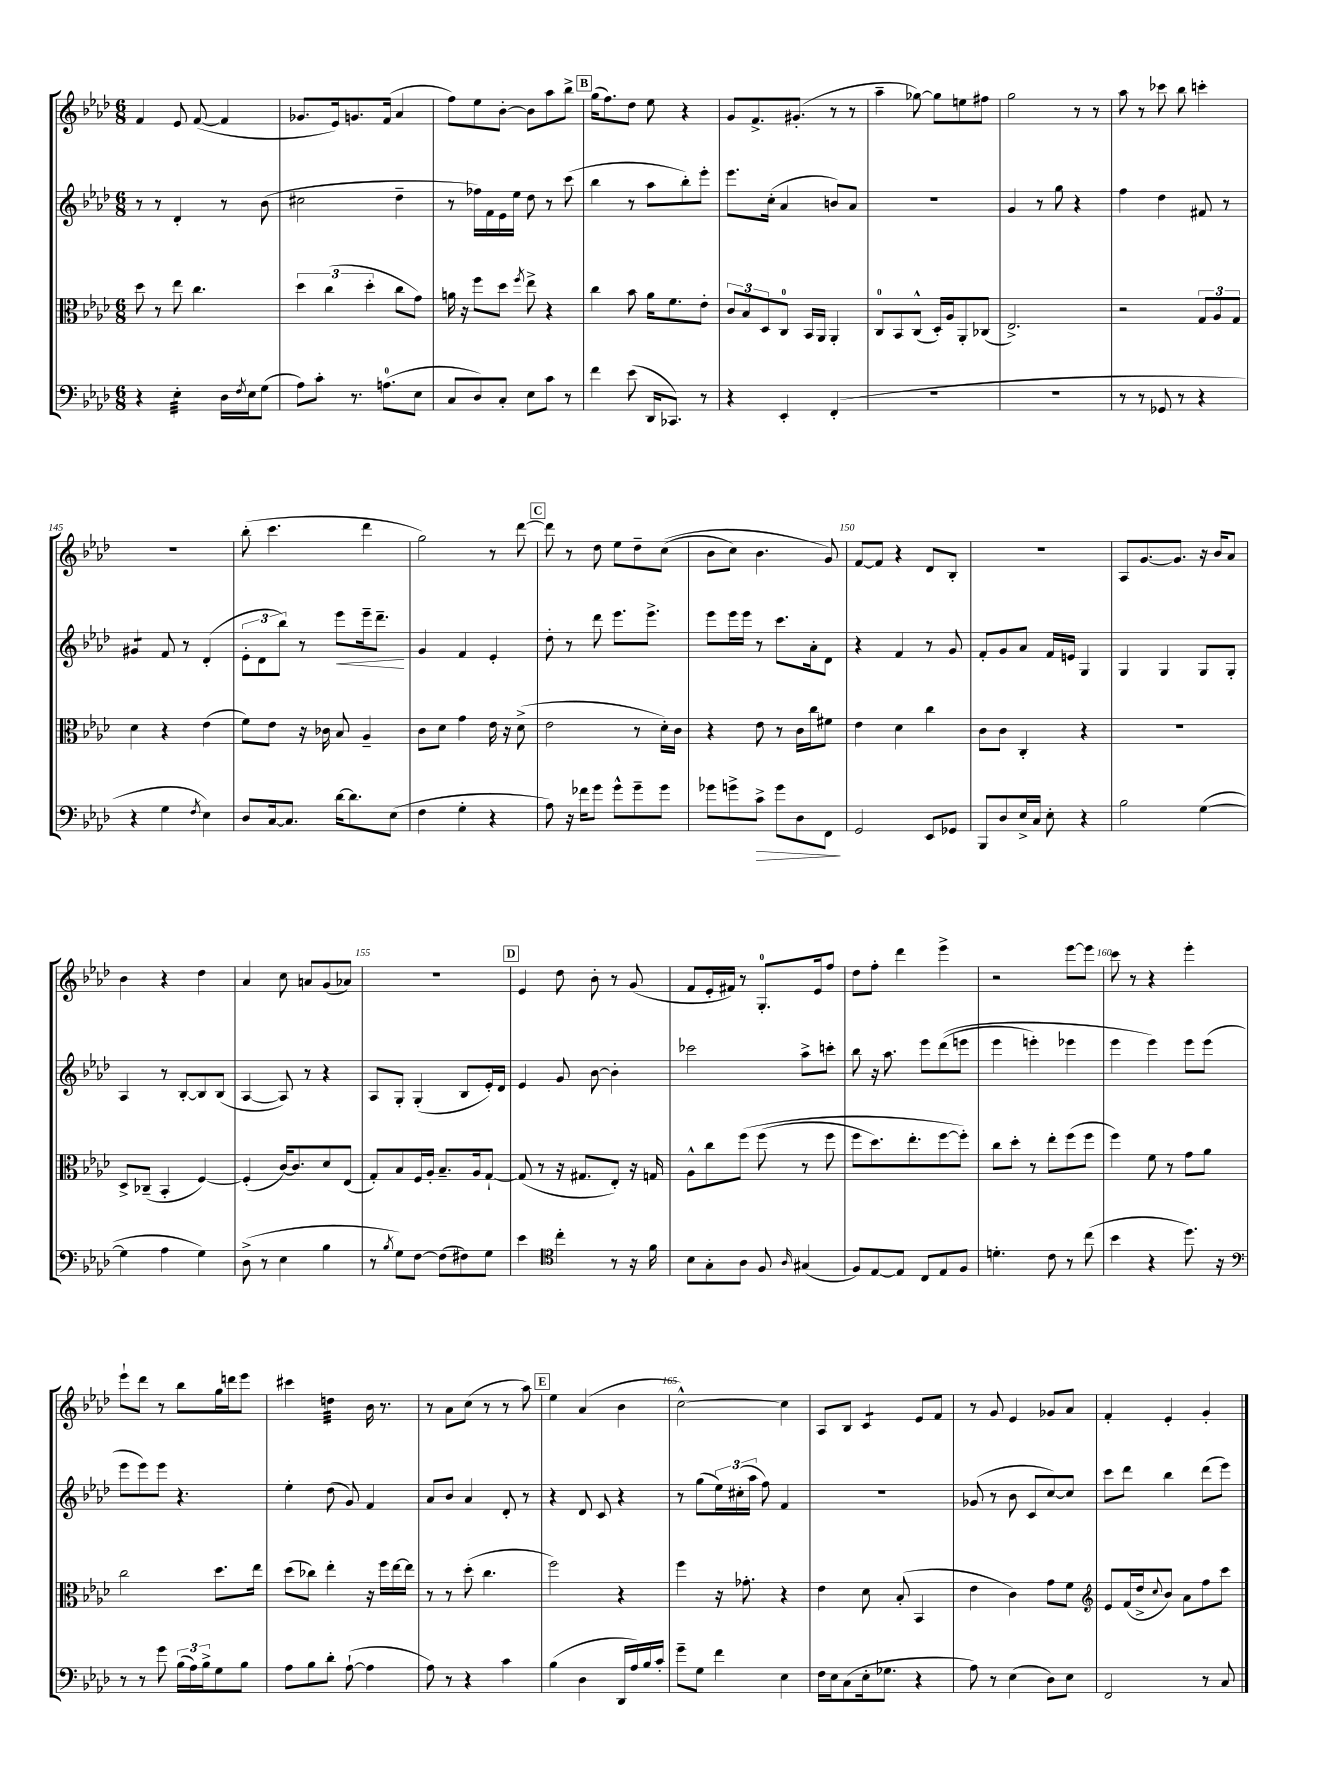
<<
\new StaffGroup <<
\new Staff = "s0" {
    \clef treble \key aes \major \numericTimeSignature \time 6/8
    f'4 ees'8 f'8~( f'4 |
    ges'8. ees'16) g'8. f'16( aes'4 |
    f''8) ees''8 bes'8~-. bes'8 aes''8 bes''8-> |
    \mark \markup { \box "B" } g''16( f''8.) des''8 ees''8 r4 |
    g'8 f'8.-> gis'8.-.( r8 r8 |
    aes''4-- ges''8~) ges''8 e''8 fis''8 |
    g''2 r8 r8 |
    aes''8 r8 ces'''8 bes''8 c'''4-. |
    R2. |
    bes''8-.( c'''4. des'''4 |
    g''2) r8 des'''8~ |
    \mark \markup { \box "C" } des'''8 r8 des''8 ees''8 des''8-- c''8(\( |
    bes'8 c''8) bes'4. g'8\) |
    f'8~ f'8 r4 des'8 bes8-. |
    R2. |
    aes8 g'8.~ g'8. r16 bes'16 aes'8 |
    bes'4 r4 des''4 |
    aes'4 c''8 a'8 g'8( aes'8) |
    R2. |
    \mark \markup { \box "D" } ees'4 des''8 bes'8-. r8 g'8( |
    f'8 ees'16-. fis'16) r8 g8.-0-. ees'16 f''8 |
    des''8 f''8-. des'''4 ees'''4-> |
    r2 ees'''8~ ees'''8 |
    c'''8 r8 r4 ees'''4-. |
    ees'''8-! des'''8 r8 bes''8 g''16 d'''16 ees'''8 |
    cis'''4 d''4:32 bes'16 r8. |
    r8 aes'8 c''8( r8 r8 aes''8) |
    \mark \markup { \box "E" } ees''4 aes'4( bes'4 |
    c''2~-^) c''4 |
    aes8 bes8 c'4:8 ees'8 f'8 |
    r8 g'8 ees'4 ges'8 aes'8 |
    f'4-. ees'4-. g'4-. \bar "|." |
}
\new Staff = "s1" {
    \clef treble \key aes \major \numericTimeSignature \time 6/8
    r8 r8 des'4-. r8 bes'8( |
    cis''2 des''4-- |
    r8 fes''16) f'16 ees'16 ees''16 des''8 r8 c'''8( |
    \mark \markup { \box "B" } bes''4 r8 aes''8 bes''8-.) ees'''8-. |
    ees'''8. c''16-.( aes'4 b'8) aes'8 |
    R2. |
    g'4 r8 g''8 r4 |
    f''4 des''4 fis'8 r8 |
    gis'4:8 f'8 r8 des'4-.( |
    \tuplet 3/2 { ees'8-. des'8 bes''8) } r8 ees'''8\< ees'''16-- des'''8.--\! |
    g'4 f'4 ees'4-. |
    \mark \markup { \box "C" } des''8-. r8 des'''8 ees'''8. ees'''8.-> |
    ees'''8 ees'''16 ees'''16 r8 c'''8. aes'16-. des'8 |
    r4 f'4 r8 g'8 |
    f'8-. g'8 aes'8 f'16 e'16 g4 |
    g4 g4 g8 g8-. |
    aes4 r8 bes8~-. bes8 bes8( |
    aes4~ aes8) r8 r4 |
    aes8 g8-. g4-.( bes8 ees'16-.) des'16 |
    \mark \markup { \box "D" } ees'4 g'8 bes'8~ bes'4-. |
    ces'''2 aes''8-> c'''8-. |
    bes''8 r16 aes''8. ees'''8 des'''8(\( e'''8 |
    ees'''4 e'''4-.) ees'''4 |
    ees'''4 ees'''4\) ees'''8 ees'''8( |
    ees'''8 ees'''8) ees'''8 r4. |
    ees''4-. des''8( g'8) f'4 |
    aes'8 bes'8 aes'4 des'8-. r8 |
    \mark \markup { \box "E" } r4 des'8 c'8 r4 |
    r8 g''8( \tuplet 3/2 { ees''16) cis''16-.( aes''16 } f''8) f'4 |
    R2. |
    ges'8( r8 bes'8 c'8 c''8~) c''8 |
    c'''8 des'''8 bes''4 des'''8( ees'''8) \bar "|." |
}
\new Staff = "s2" {
    \clef alto \key aes \major \numericTimeSignature \time 6/8
    des''8 r8 ees''8 c''4. |
    \tuplet 3/2 { des''4 c''4( des''4-. } c''8 g'8) |
    a'16 r16 f''8 des''8 \acciaccatura { f''8 } ees''8-> r4 |
    \mark \markup { \box "B" } c''4 bes'8 aes'16 f'8. ees'8-. |
    \tuplet 3/2 { c'8 bes8 des8 } c8-0 bes,16 aes,16 aes,4-. |
    c8-0 bes,8 c8-^( des16-.) aes16 aes,8-. ces8( |
    ees2.->) |
    r2 \tuplet 3/2 { g8 aes8 g8 } |
    des'4 r4 ees'4( |
    f'8) ees'8 r16 ces'16 bes8 aes4-- |
    c'8 des'8 g'4 ees'16 r16 des'8->( |
    \mark \markup { \box "C" } ees'2 r8 des'16-.) c'16 |
    r4 ees'8 r8 c'16 c''16 fis'8 |
    ees'4 des'4 c''4 |
    c'8 c'8 c4-. r4 |
    R2. |
    des8-> ces8--( bes,4-. f4~) |
    f4-.( c'16~) c'8. des'8 ees8( |
    g8-.) bes8 f16 aes16-. bes8.-- aes16 g8~-! |
    \mark \markup { \box "D" } g8( r8 r16 gis8. ees8-.) r16 g16 |
    aes8-^ c''8 f''8\( f''8( r8 f''8 |
    f''8 des''8.) ees''8.-. f''8~ f''8-.\) |
    c''8 des''8-. r8 ees''8-. f''8( f''8 |
    f''4) f'8 r8 g'8 aes'8 |
    c''2 des''8. ees''16 |
    des''8( ces''8) ees''4-. r16 f''16 ees''16~ ees''16 |
    r8 r8 des''8-.( c''4. |
    \mark \markup { \box "E" } f''2) r4 |
    f''4 r16 ges'8.-. r4 |
    ees'4 des'8 bes8-.( bes,4 |
    ees'4 c'4) g'8 f'8 |
    \clef treble ees'8 f'16( des''16-> \appoggiatura { c''8 } bes'8) aes'8 f''8 c'''8 \bar "|." |
}
\new Staff = "s3" {
    \clef bass \key aes \major \numericTimeSignature \time 6/8
    r4 ees4:32-. des16 \acciaccatura { f8 } ees16 g8( |
    aes8) c'8-. r8. a8.-0( ees8 |
    c8 des8) c8-. ees8 c'8 r8 |
    \mark \markup { \box "B" } f'4 ees'8( des,16 ces,8.) r8 |
    r4 ees,4-. f,4-.( |
    R2. |
    R2. |
    r8 r8 ges,8 r8 r4 |
    r4 g4 \acciaccatura { f8 } ees4) |
    des8 c16~ c8. des'16~ des'8. ees8( |
    f4 g4-. r4 |
    \mark \markup { \box "C" } aes8) r16 fes'16 g'8 g'8-^ g'8-- g'8 |
    ges'8 g'8-> c'8->\> g'8 des8 f,8\! |
    g,2 ees,8 ges,8 |
    bes,,8 des8 ees16-> c16 ees8-. r4 |
    bes2 g4~( |
    g4 aes4 g4) |
    des8->( r8 ees4 bes4 |
    r8 \acciaccatura { bes8 } g8) f8~ f8( fis8) g8 |
    \mark \markup { \box "D" } ees'4 \clef tenor c''4-. r8 r16 f'16 |
    bes8 g8-. aes8 f8 \grace { aes16 } gis4( |
    f8) ees8~ ees8 c8 ees8 f8 |
    d'4.-. c'8 r8 c''8( |
    bes'4 r4 des''8.) r16 |
    \clef bass r8 r8 g'8 \tuplet 3/2 { bes16( aes16) bes16-> } g8 bes8 |
    aes8 bes8 des'8-. aes8~-!( aes4 |
    aes8) r8 r4 c'4 |
    \mark \markup { \box "E" } bes4( des4 des,16 aes16) bes16 c'16-. |
    g'8-- g8 f'4 ees4 |
    f16 ees16 c8( ees16-. ges8. r4 |
    aes8) r8 ees4( des8) ees8 |
    f,2 r8 c8 \bar "|." |
}
>>
>>
\layout { \context { \Score currentBarNumber = #137 \override BarNumber.break-visibility = ##(#f #t #t) barNumberVisibility = #(every-nth-bar-number-visible 5) } }
